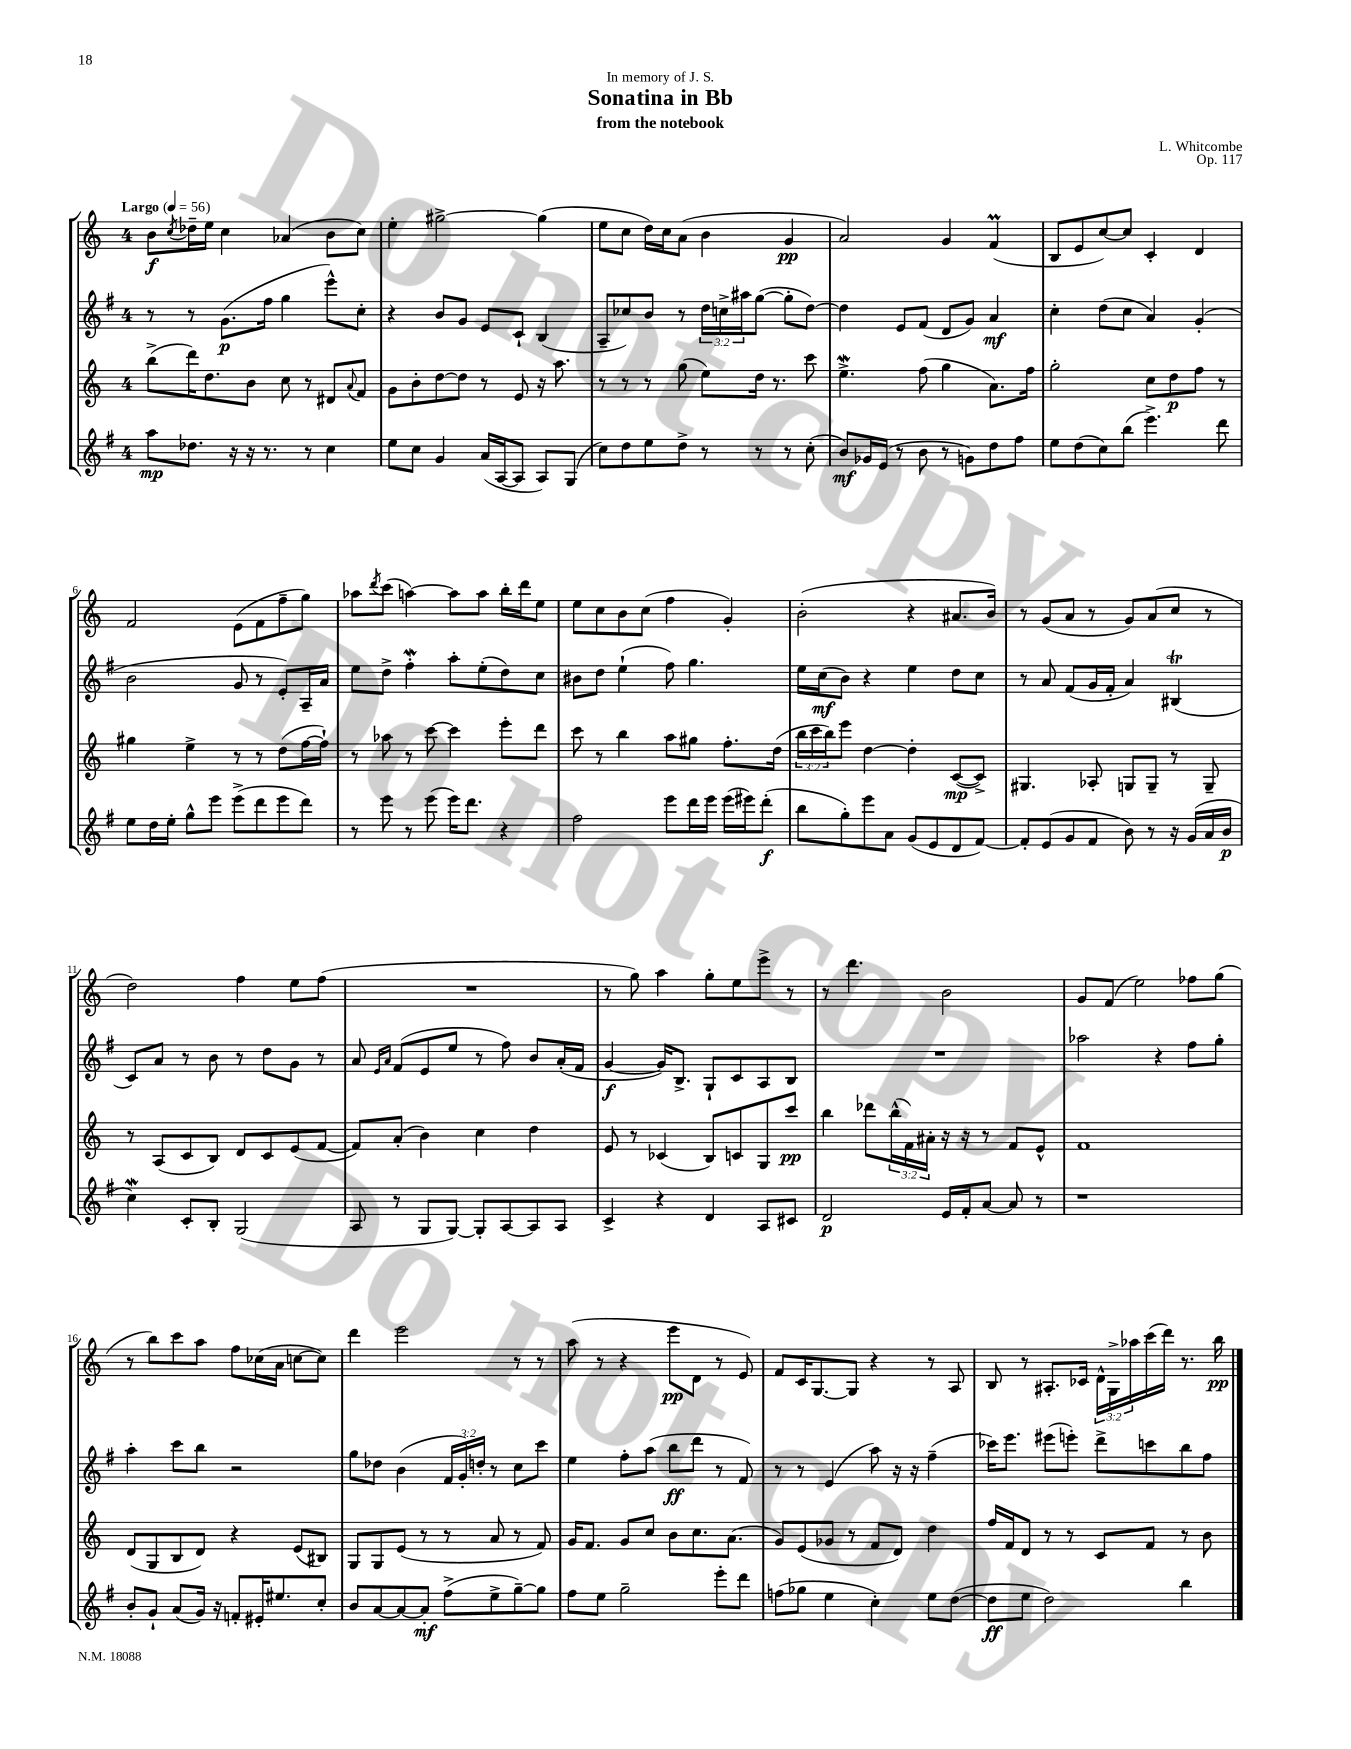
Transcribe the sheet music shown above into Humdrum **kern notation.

**kern	**kern	**kern	**kern
*staff4	*staff3	*staff2	*staff1
*clefG2	*clefG2	*clefG2	*clefG2
*k[f#]	*k[]	*k[f#]	*k[]
*M4/4	*M4/4	*M4/4	*M4/4
*MM56	*MM56	*MM56	*MM56
8aa\L	(8bb^\L	8r	8b\L
.	.	.	8qcc/
8.dd-\J	16ddd\K)	8r	16dd-~\L
.	8.dd\	.	16ee\JJ
.	.	(8.g\L	4cc\
16r	.	.	.
16r	8b\J	.	.
8.r	.	16ff#\Jk	.
.	8cc\	4gg\	(4a-/
8r	8r	.	.
4cc\	8d#/L	8eee^^\L)	8b\L
.	8qqa/	.	.
.	8f/J	8cc'\J	8cc\J)
=	=	=	=
8ee\L	8g\L	4r	4ee'\
8cc\J	8b'\	.	.
4g/	[8dd\	8b/L	[2gg#^\
.	8dd\]J	8g/J	.
(16a/LL	8r	8e/L	.
[16A/J	.	.	.
8A/]J	8e/	8c`/J	.
8A/L)	16r	(4B/	(4gg#\]
.	8.aa\	.	.
(8G/J	.	.	.
=	=	=	=
8cc\L)	8r	8A~/L	8ee\L
8dd\	8r	8cc-/)	8cc\J
8ee\	8r	8b/J	16dd\LL)
.	.	.	16cc\J
8dd^\J	(8gg\	8r	(8a\J
8r	8ee\L)	24dd\LL	4b\
.	.	24cc^\	.
.	.	24aa#\J	.
8r	16dd\Jk	([8gg\J	.
.	8.r	.	.
8r	.	8gg'\]L	4g/
(8cc'\	8ccc\	[8dd\J)	.
=	=	=	=
8b/L)	4.ee^\	4dd\]	2a/)
16g-/L	.	.	.
(16e/JJ	.	.	.
8r	.	8e/L	.
8b\	(8ff\	(8f#/J	.
8r	4gg\	8d/L	4g/
8g\L)	.	8g/J)	.
8dd\	8.a\L)	4a/	(4f/
8ff#\J	.	.	.
.	16ff\Jk	.	.
=	=	=	=
8ee\L	2gg'\	4cc'\	8B/L
(8dd\	.	.	8e/
8cc\)	.	(8dd\L	[8cc/)
(8bb\J	.	8cc\J	8cc/]J
4.eee^\)	8cc\L	4a/)	4c'/
.	8dd\	.	.
.	8ff\J	(4g'/	4d/
8ddd\	8r	.	.
=	=	=	=
8ee\L	4gg#\	2b\	2f/
16dd\L	.	.	.
16ee'\JJ	.	.	.
8gg^^\L	4ee^\	.	.
8eee\J	.	.	.
(8eee^\L	8r	8g/	(8e\L
8ddd\	8r	8r	8f\
8eee\	(8dd\L	8e'/L)	8ff~\
8ddd\J)	[16ff\L	16A~/L	8gg\J)
.	16ff`\]JJ)	16a/JJ	.
=	=	=	=
8r	8r	8ee\L	8aa-\L
.	.	.	8qddd/
8eee\	8aa-\	8dd^\J	(8ccc\J
8r	8r	4ff#'\	[4aa\)
(8eee\	[8ccc\	.	.
16eee\LK)	4ccc\]	8aa'\L	8aa\]L
8.ddd\J	.	.	.
.	.	(8ee'\	8aa\J
4r	8eee'\L	8dd\)	16bb'\LL
.	.	.	16ddd\J
.	8ddd\J	8cc\J	8ee\J
=	=	=	=
2ff#\	8ccc\	8b#\L	8ee\L
.	8r	8dd\J	8cc\
.	4bb\	(4ee`\	8b\
.	.	.	(8cc\J
8eee\L	8aa\L	8ff#\)	4ff\
16ddd\L	8gg#\J	4.gg\	.
16eee\JJ	.	.	.
(16eee\LL	8.ff'\L	.	4g'/)
16eee#\J)	.	.	.
(8ddd'\J	.	.	.
.	(16dd\Jk	.	.
=	=	=	=
8bb\L	24bb\LL	16ee\LL	(2b'\
.	24ccc\	.	.
.	.	(16cc\J	.
.	24bb\J)	.	.
8gg'\)	8eee\J	8b\J)	.
8eee\	[4dd\	4r	.
8a\J	.	.	.
(8g/L	4dd'\]	4ee\	4r
8e/	.	.	.
8d/	([8c/L	8dd\L	8.a#/L
[8f#/J)	8c^/]J)	8cc\J	.
.	.	.	16b/Jk)
=	=	=	=
8f#'/]L	4.G#/	8r	8r
(8e/	.	8a/	(8g/L
8g/	.	(8f#/L	8a/J
8f#/J	8A-'/	16g/L	8r
.	.	16f#'/JJ	.
8b\)	8G/L	4a/)	8g/L)
8r	8G~/J	.	(8a/
16r	8r	(4B#/	8cc/J
(16g/LL	.	.	.
16a/	8G~/	.	8r
16b/JJ	.	.	.
=	=	=	=
4cc\)	8r	8c/L)	2dd\)
.	(8A/L	8a/J	.
8c'/L	8c/	8r	.
8B'/J	8B/J)	8b\	.
(2G/	8d/L	8r	4ff\
.	8c/	8dd\L	.
.	(8e/	8g\J	8ee\L
.	[8f/J	8r	(8ff\J
=	=	=	=
8A/	8f/]L)	8a/	1r
.	.	16qqe/LL	.
.	.	16qqa/JJ	.
8r	(8a'/J	(8f#/L	.
8G/L	4b\)	8e/	.
[8G/J)	.	8ee/J	.
8G'/]L	4cc\	8r	.
[8A/	.	8ff#\)	.
8A/]	4dd\	8b/L	.
8A/J	.	(16a'/L	.
.	.	16f#/JJ	.
=	=	=	=
4c^/	8e/	[4g/	8r
.	8r	.	8gg\)
4r	(4c-/	16g/]LK)	4aa\
.	.	8.B^/J	.
4d/	8B/L)	8G`/L	8gg'\L
.	8c/	8c/	8ee\
8A/L	8G/	8A/	8eee^\J
8c#/J	8ccc/J	8B/J	8r
=	=	=	=
2d/	4bb\	1r	8r
.	.	.	4.ddd\
.	8ddd-\L	.	.
.	(24bb^^\L	.	.
.	24f\)	.	.
.	24a#'\JJ	.	.
16e/LL	16r	.	2b\
16f#'/J	16r	.	.
[8a/J	8r	.	.
8a/]	8f/L	.	.
8r	8e^^/J	.	.
=	=	=	=
1r	1f	2aa-\	8g/L
.	.	.	(8f/J
.	.	.	2ee\)
.	.	4r	.
.	.	8ff#\L	8ff-\L
.	.	8gg'\J	(8gg\J
=	=	=	=
8b'/L	(8d/L	4aa'\	8r
8g`/J	8G/	.	8bb\L)
(8a/L	8B/	8ccc\L	8ccc\
16g/Jk)	8d/J)	8bb\J	8aa\J
16r	.	.	.
8f'/L	4r	2r	8ff\L
16e#'/K	.	.	(16cc-\L
8.ee#/	.	.	16a\JJ
.	(8e/L	.	[8cc\L
8cc'/J	8B#/J)	.	8cc\]J)
=	=	=	=
8b/L	8G/L	8gg\L	4ddd\
[8a/	8G/	8dd-\J	.
8a/_	(8e/J	(4b\	2eee\
8a'/]J	8r	.	.
(8ff#^\L	8r	24f#/LL	.
.	.	24g'/)	.
.	.	24dd'/JJ	.
8ee^\	8a/	8r	.
[8gg~\)	8r	8cc\L	8r
8gg\]J	8f/)	8ccc\J	8r
=	=	=	=
8ff#\L	16g/LK	4ee\	(8aa\
.	8.f/J	.	.
8ee\J	.	.	8r
2gg~\	8g/L	8ff#'\L	4r
.	8cc/J	(8aa\J	.
.	8b\L	8bb\L	8eee\L
.	8.cc\	8ddd\J	8d\J
8eee'\L	.	8r	8r
.	(8.a\J	.	.
8ddd\J	.	8f#/)	8e/)
=	=	=	=
(8ff\L	8g/L)	8r	8f/L
8gg-\J	(8e/	8r	16c/K
.	.	.	[8.G/
4ee\	8g-/J	(4e/	.
.	8r	.	8G/]J
4cc'\)	8f/L	8aa\)	4r
.	8d/J)	16r	.
.	.	16r	.
8ee\L	4dd\	(4ff#~\	8r
([8dd\J	.	.	8A/
=	=	=	=
8dd\]L	16ff/LL	16ccc-\LK)	8B/
.	16f/J	8.eee\J	.
8ee\J	8d/J	.	8r
2dd\)	8r	(8eee#\L	8.A#'/L
.	8r	8eee'\J)	.
.	.	.	16c-/Jk
.	8c/L	8ddd^\L	24d^^\LL
.	.	.	24G^\
.	.	.	24aa-\
.	8f/J	8ccc\	(16ccc\
.	.	.	16ddd\JJ)
4bb\	8r	8bb\	8.r
.	8b\	8ff#\J	.
.	.	.	16bb\
==	==	==	==
*-	*-	*-	*-
